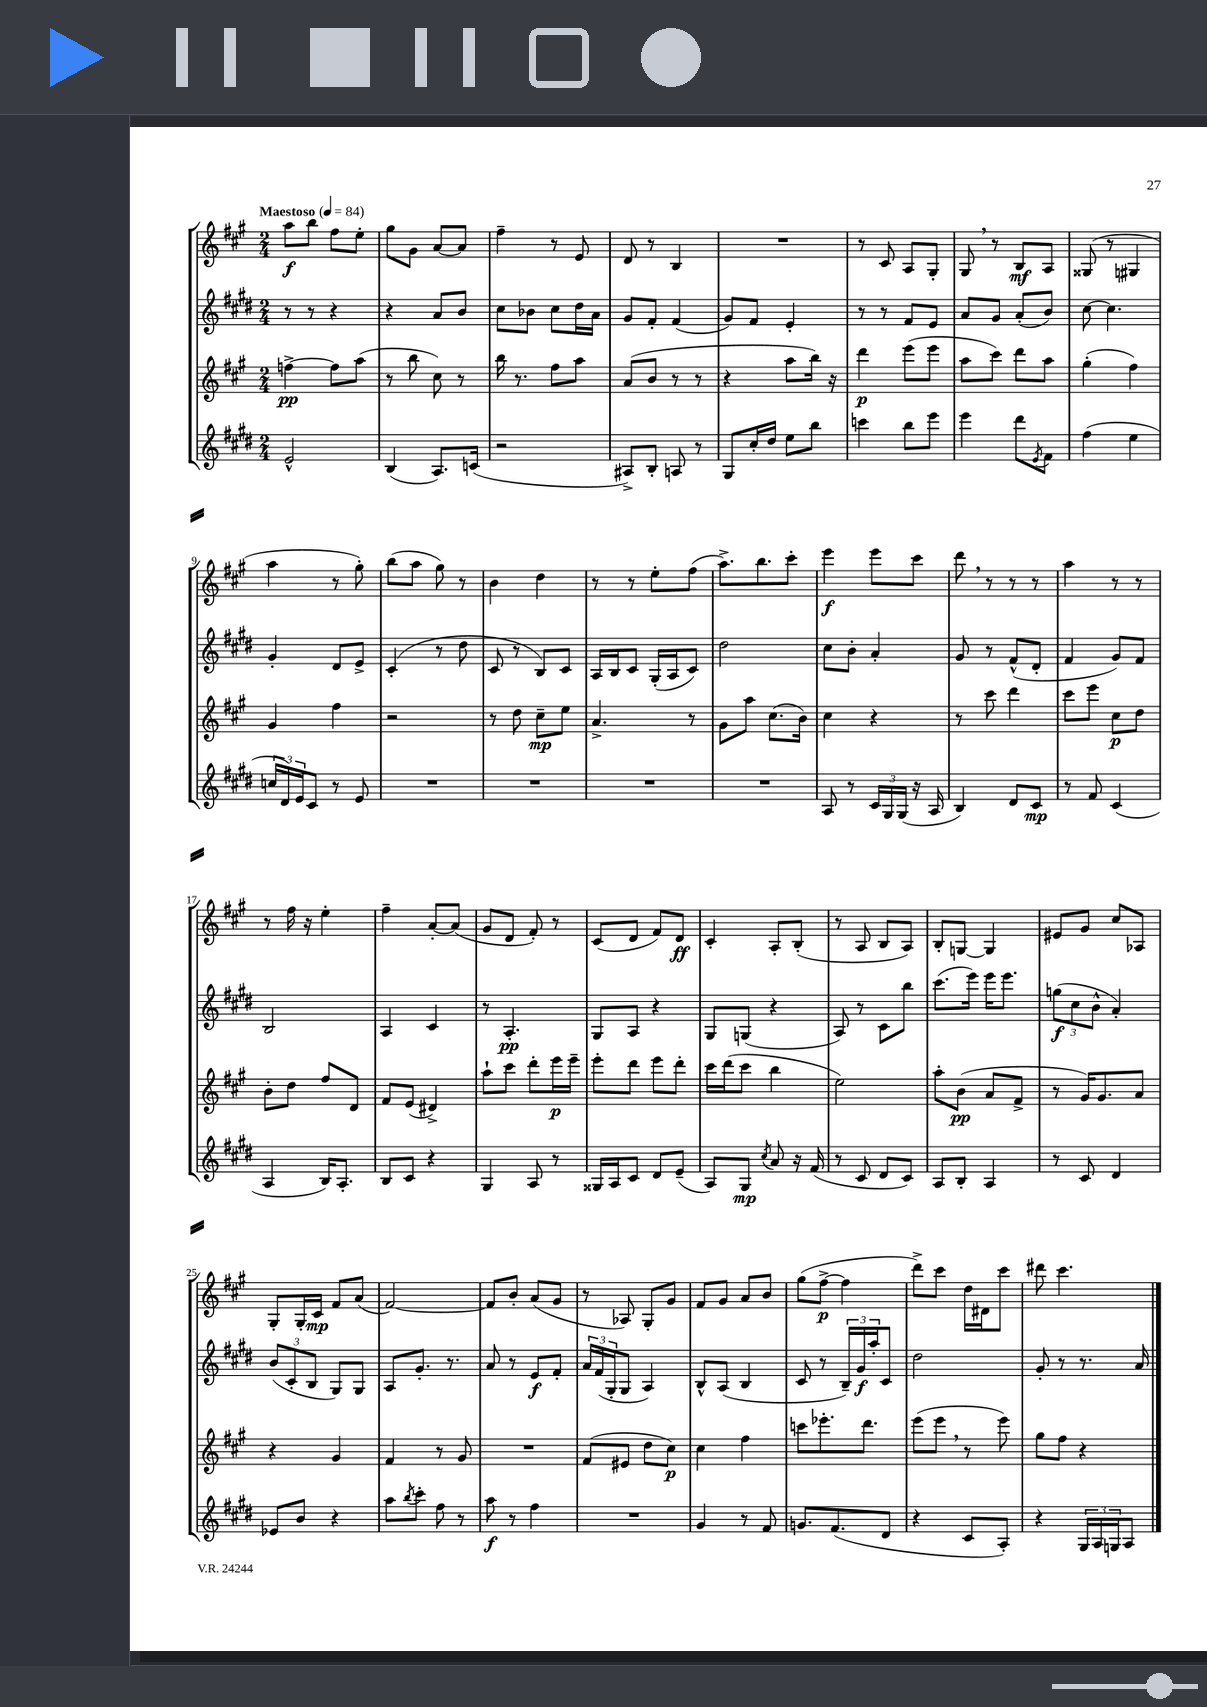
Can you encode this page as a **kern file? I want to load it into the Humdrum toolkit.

**kern	**kern	**kern	**kern
*staff4	*staff3	*staff2	*staff1
*clefG2	*clefG2	*clefG2	*clefG2
*k[f#c#g#d#]	*k[f#c#g#]	*k[f#c#g#d#]	*k[f#c#g#]
*M2/4	*M2/4	*M2/4	*M2/4
*MM84	*MM84	*MM84	*MM84
2e^^/	[4ff^\	8r	8aa\L
.	.	8r	8bb\J
.	8ff\]L	4r	8ff#\L
.	(8aa\J	.	8ee'\J
=	=	=	=
(4B/	8r	4r	8gg#\L
.	8bb\	.	8g#\J
8.A/L)	8cc#\)	8a/L	[8a/L
.	8r	8b/J	8a/]J
(16c/Jk	.	.	.
=	=	=	=
2r	16bb\	8cc#\L	4ff#~\
.	8.r	.	.
.	.	8b-\J	.
.	8ff#\L	8cc#\L	8r
.	8aa\J	16dd#\L	8e/
.	.	16a\JJ	.
=	=	=	=
8A#^/L)	(8a/L	8g#/L	8d/
8B'/J	8b/J	8f#'/J	8r
8A/	8r	(4f#/	4B/
8r	8r	.	.
=	=	=	=
8G#/L	4r	8g#/L)	2r
16cc#'/L	.	8f#/J	.
16dd#/JJ	.	.	.
8ee\L	8aa\L	4e'/	.
8bb\J	16bb\Jk)	.	.
.	16r	.	.
=	=	=	=
4ccc\	4ddd\	8r	8r
.	.	8r	8c#/
8bb\L	(8eee\L	8f#/L	8A/L
8eee\J	8eee\J	8e/J	8G#'/J
=	=	=	=
4eee\	8aa\L	8a/L	8G#/
.	8ccc#\J)	8g#/J	8r
8ddd#\L	8ddd\L	(8a'/L	8B/L
8qe/	.	.	.
8f#\J	8aa\J	8b/J)	8A/J
=	=	=	=
(4ff#\	(4gg#'\	[8cc#\	(8G##/
.	.	4.cc#\]	8r
4ee\	4ff#\)	.	4G#/
=	=	=	=
24cc/LL	4g#/	4g#'/	4aa\
24d#/)	.	.	.
24e/J	.	.	.
8c#/J	.	.	.
8r	4ff#\	8d#/L	8r
8e/	.	8e^/J	8gg#'\)
=	=	=	=
2r	2r	(4c#'/	(8bb\L
.	.	.	8aa\J
.	.	8r	8gg#\)
.	.	8dd#\	8r
=	=	=	=
2r	8r	8c#/	4b\
.	8dd\	8r	.
.	8cc#~\L	8B/L)	4dd\
.	8ee\J	8c#/J	.
=	=	=	=
2r	4.a^/	16A/LL	8r
.	.	16B/J	.
.	.	8c#/J	8r
.	.	(16G#'/LL	8ee'\L
.	.	16A/J	.
.	8r	8c#/J)	(8ff#\J
=	=	=	=
2r	8g#\L	2dd#\	8.aa^\L)
.	8aa\J	.	.
.	.	.	8.bb\
.	(8.cc#\L	.	.
.	.	.	8ccc#'\J
.	16b\Jk)	.	.
=	=	=	=
8A/	4cc#\	8cc#\L	4eee\
8r	.	8b'\J	.
24c#/LL	4r	4a'/	8eee\L
24G#/	.	.	.
(24G#/JJ	.	.	.
16r	.	.	8ccc#\J
16A/	.	.	.
=	=	=	=
4B/)	8r	8g#/	8ddd\
.	8ccc#\	8r	8r
8d#/L	4ddd\	(8f#^^/L	8r
8c#/J	.	8d#'/J	8r
=	=	=	=
8r	8ccc#\L	4f#/	4aa\
8f#/	8eee\J	.	.
(4c#/	8cc#\L	8g#/L)	8r
.	8dd\J	8f#/J	8r
=	=	=	=
4A/	8b'\L	2B/	8r
.	8dd\J	.	16ff#\
.	.	.	16r
16B/LK)	8ff#/L	.	4ee'\
8.A'/J	.	.	.
.	8d/J	.	.
=	=	=	=
8B/L	8f#/L	4A/	4ff#~\
8c#/J	(8e/J	.	.
4r	4d#^/)	4c#/	[8a'/L
.	.	.	(8a/]J
=	=	=	=
4G#/	8aa`\L	8r	8g#/L
.	8ccc#\J	4.A'/	8d/J
8A/	8ddd'\L	.	8f#'/)
8r	16eee\L	.	8r
.	16eee~\JJ	.	.
=	=	=	=
16G##/LL	8eee'\L	8G#/L	(8c#/L
16A/J	.	.	.
8c#/J	8ddd\J	8A/J	8d/J
8d#/L	8eee\L	4r	8f#/L)
(8e~/J	8ddd'\J	.	8d/J
=	=	=	=
8A/L)	16ccc#\LL	8G#/L	4c#'/
.	(16ddd\J	.	.
8G#/J	8ccc#\J	(8G/J	.
8qcc#/	.	.	.
8a/	4bb\	4r	8A'/L
16r	.	.	(8B'/J
(16f#/	.	.	.
=	=	=	=
8r	2ee\)	8A/)	8r
8c#/	.	8r	8A/
8d#/L	.	8c#\L	8B/L
8c#/J)	.	8bb\J	8A/J)
=	=	=	=
8A/L	8aa'\L	(8.ccc#\L	8B'/L
8B'/J	(8b\J	.	[8G/J
.	.	16eee\Jk)	.
4A/	8a/L	16eee\LK	4G/]
.	.	8.eee\J	.
.	8f#^/J	.	.
=	=	=	=
8r	8r	(12gg\L	8e#/L
.	.	12cc#\	.
8c#/	16g#/LK)	.	8g#/J
.	.	12b^^\J	.
.	8.g#/	.	.
4d#/	.	4a'/)	8cc#/L
.	8a/J	.	8A-/J
=	=	=	=
8e-/L	4r	(12b/L	8G#'/L
.	.	12c#'/	.
8b/J	.	.	16G#'/L
.	.	12B/J	.
.	.	.	16c#/JJ
4r	4g#/	8G#/L)	8f#/L
.	.	8G#/J	(8a/J
=	=	=	=
8aa\L	4f#/	8A/L	[2f#/)
8qbb/	.	.	.
8ccc#'\J	.	8.g#'/J	.
8ff#\	8r	.	.
.	.	8.r	.
8r	8g#/	.	.
=	=	=	=
8aa\	2r	8a/	8f#/]L
8r	.	8r	8b'/J
4ff#\	.	8e/L	(8a/L
.	.	8f#'/J	8g#/J
=	=	=	=
2r	(8f#/L	24a/LL	8r
.	.	(24f#/	.
.	.	24G#'/J	.
.	8e#/J	8G#/J	8A-/)
.	8dd\L	4A/)	8G#'/L
.	8cc#\J)	.	8g#/J
=	=	=	=
4g#/	4cc#\	8B^^/L	8f#/L
.	.	(8A/J	8g#/J
8r	4ff#\	4B/	8a/L
8f#/	.	.	8b/J
=	=	=	=
8.g/L	8ccc\L	8c#/	(8gg#\L
.	8.eee-'\	8r	[8ff#^\J
(8.f#/	.	.	.
.	.	24B~/LL)	4ff#\]
.	.	24g#/	.
.	8.ddd\J	.	.
.	.	24aa'/J	.
8d#/J	.	8c#/J	.
=	=	=	=
4r	(8eee\L	2dd#\	8ddd^\L)
.	8eee\J	.	8ccc#\J
8c#/L	8r	.	16dd\LL
.	.	.	16d#\J
8A'/J)	8eee\)	.	8ccc#\J
=	=	=	=
4r	8gg#\L	8g#'/	8ddd#\
.	8ff#\J	8r	4.ccc#\
24G#/LL	4r	8.r	.
24A/	.	.	.
24G/J	.	.	.
8A/J	.	.	.
.	.	16a/	.
==	==	==	==
*-	*-	*-	*-
